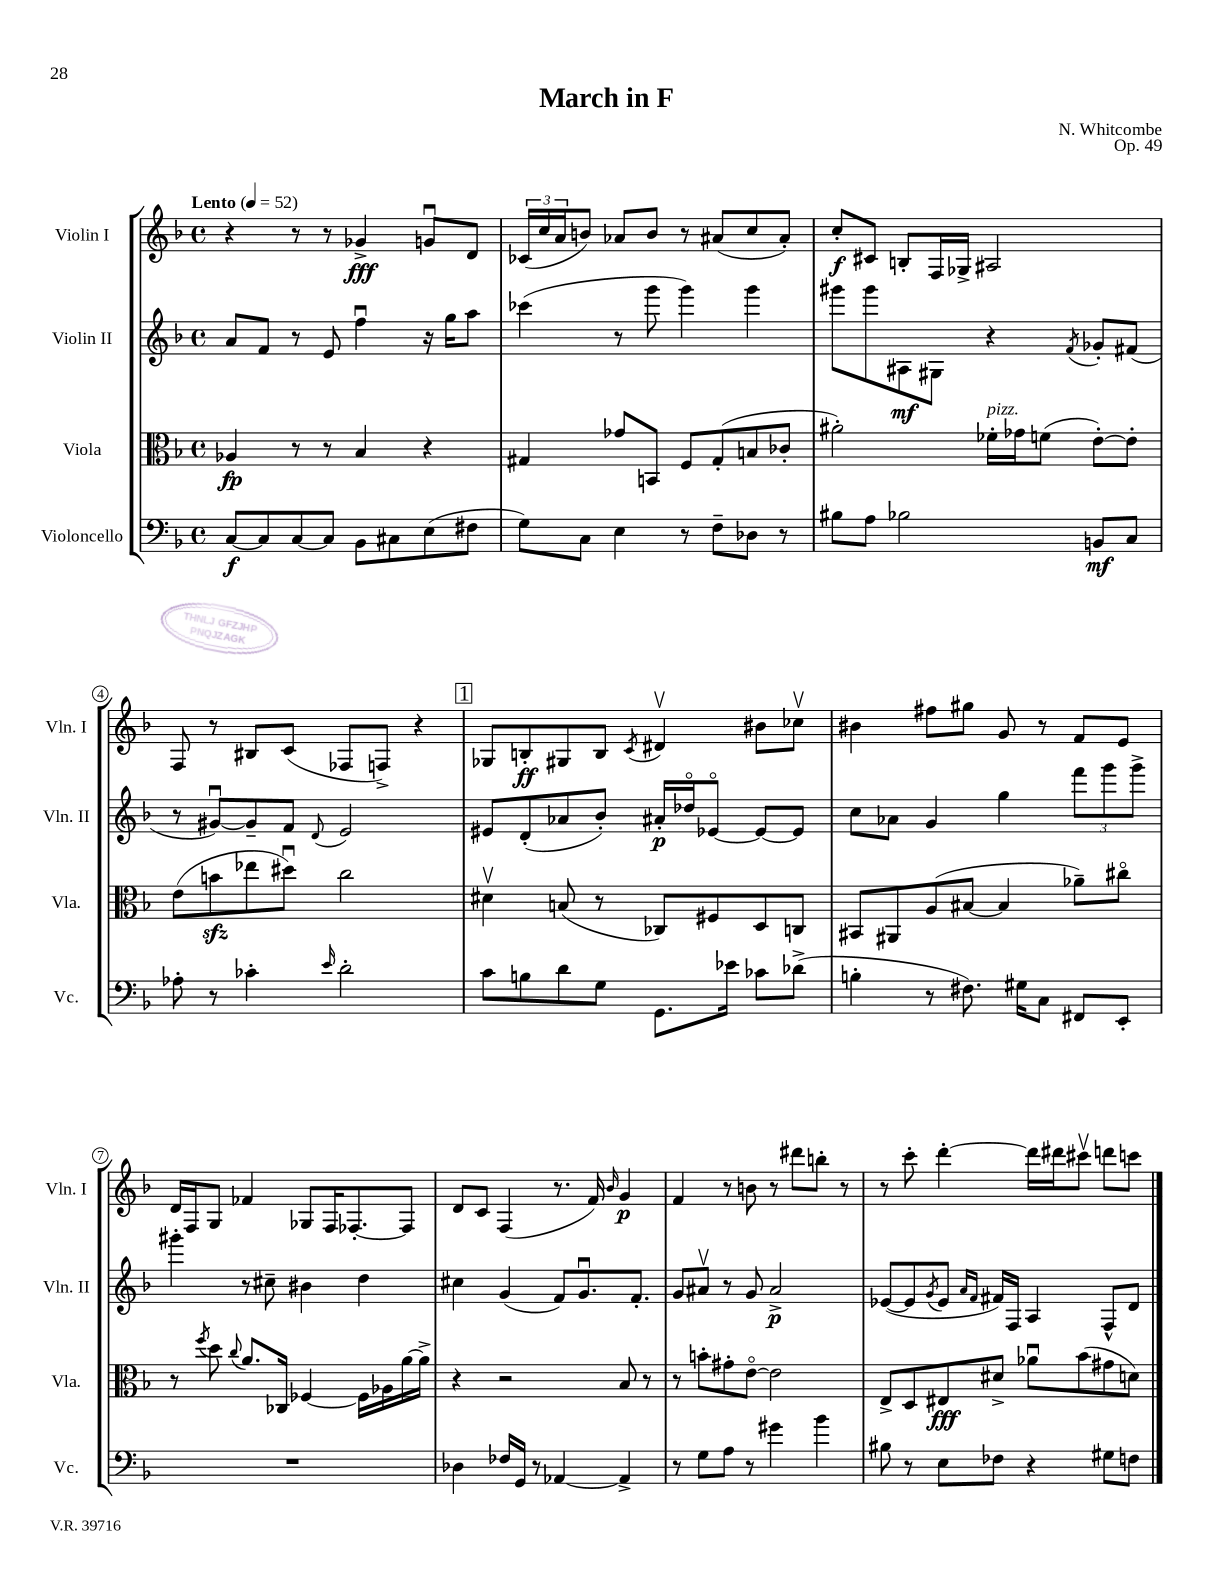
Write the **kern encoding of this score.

**kern	**dynam	**kern	**dynam	**kern	**dynam	**kern	**dynam
*part4	*part4	*part3	*part3	*part2	*part2	*part1	*part1
*staff4	*staff4	*staff3	*staff3	*staff2	*staff2	*staff1	*staff1
*I"Violoncello	*	*I"Viola	*	*I"Violin II	*	*I"Violin I	*
*I'Vc.	*	*I'Vla.	*	*I'Vln. II	*	*I'Vln. I	*
*clefF4	*	*clefC3	*	*clefG2	*	*clefG2	*
*k[b-]	*	*k[b-]	*	*k[b-]	*	*k[b-]	*
*M4/4	*	*M4/4	*	*M4/4	*	*M4/4	*
*met(c)	*	*met(c)	*	*met(c)	*	*met(c)	*
*MM52	*	*MM52	*	*MM52	*	*MM52	*
=1	=1	=1	=1	=1	=1	=1	=1
!	!	!	!	!	!	!LO:TX:a:B:t=Lento	!
[8C/L	f	4A-X/	fp	8a/L	.	4r	.
8C/]	.	.	.	8f/J	.	.	.
[8C/	.	8r	.	8r	.	8r	.
8C/J]	.	8r	.	8e/	.	8r	.
8BB-\L	.	4B-/	.	4ffu\	.	4g-X^/	fff
8C#X\	.	.	.	.	.	.	.
(8E\	.	4r	.	16r	.	8gnu/L	.
.	.	.	.	16gg\KL	.	.	.
8F#X\J	.	.	.	8aa\J	.	8d/J	.
=2	=2	=2	=2	=2	=2	=2	=2
8G\L)	.	4G#X/	.	(4ccc-X\	.	(24c-X/LL	.
.	.	.	.	.	.	24cc/	.
.	.	.	.	.	.	24a/J	.
8C\J	.	.	.	.	.	8bn/J)	.
4E\	.	8g-X/L	.	8r	.	8a-X/L	.
.	.	8BBn/J	.	8ggg\	.	8b/J	.
8r	.	8F/L	.	4ggg\)	.	8r	.
8F~\L	.	(8G#'/	.	.	.	(8a#X/L	.
8D-X\J	.	8Bn/	.	4ggg\	.	8cc/	.
8r	.	8c-X'/J	.	.	.	8a#'/J)	.
=3	=3	=3	=3	=3	=3	=3	=3
8B#X\L	.	2a#X'\)	.	8ggg#X\L	.	8cc'/L	f
8A\J	.	.	.	8ggg#\	.	8c#X/J	.
2B-X\	.	.	.	8A#X\	mf	8Bn'/L	.
.	.	.	.	8G#X\J	.	16F/L	.
.	.	.	.	.	.	16G-X^/JJ	.
!	!	!LO:TX:a:i:t=pizz.	!	!	!	!	!
.	.	16f-X'\LL	.	4r	.	2A#X/	.
.	.	16g-X\J	.	.	.	.	.
.	.	(8fn\J	.	.	.	.	.
.	.	.	.	8qf/	.	.	.
8BBn/L	mf	[8e'\L)	.	8g-X'/L	.	.	.
8C/J	.	8e'\J]	.	(8f#X/J	.	.	.
!!LO:LB:g=z
=4	=4	=4	=4	=4	=4	=4	=4
8A-X'\	.	(8e\L	.	8r	.	8F/	.
8r	.	8bnzz\	.	[8g#Xu/L)	.	8r	.
4c-X'\	.	8ee-X\	.	8g#~/]	.	8B#X/L	.
.	.	8dd#Xu\J)	.	8f/J	.	(8c/J	.
16qqe/	.	.	.	8qqd/	.	.	.
2d'\	.	2cc\	.	2e/	.	8F-X/L	.
.	.	.	.	.	.	8Fn^/J)	.
.	.	.	.	.	.	4r	.
!!LO:REH:place=s1:t=1
=5	=5	=5	=5	=5	=5	=5	=5
8c\L	.	4d#Xv\	.	8e#X/L	.	8G-X/L	.
8Bn\	.	.	.	(8d'/	.	8Bn'/	ff
8d\	.	(8Bn/	.	8a-X/	.	8G#X/	.
8G\J	.	8r	.	8b-'/J)	.	8B/J	.
.	.	.	.	.	.	8qc/	.
8.GG\L	.	8C-X/L)	.	16a#X'/LL	p	4d#Xv/	.
.	.	.	.	16dd-X/J	.	.	.
.	.	8F#X/	.	[8e-X/J	.	.	.
16e-X\Jk	.	.	.	.	.	.	.
8c-X\L	.	8D/	.	8e-/L_	.	8b#X\L	.
(8d-X^\J	.	8Cn/J	.	8e-/J]	.	8cc-Xv\J	.
=6	=6	=6	=6	=6	=6	=6	=6
4Bn'\	.	8BB#X/L	.	8cc\L	.	4b#X\	.
.	.	8AA#X/	.	8a-X\J	.	.	.
8r	.	(8A/	.	4g/	.	8ff#X\L	.
8.F#X\)	.	[8B#X/J	.	.	.	8gg#X\J	.
.	.	4B#/]	.	4gg\	.	8g/	.
16G#X\KL	.	.	.	.	.	.	.
8C\J	.	.	.	.	.	8r	.
8FF#X/L	.	8a-X~\L)	.	12fff\L	.	8f/L	.
.	.	.	.	12ggg\	.	.	.
8EE'/J	.	8cc#X\J	.	.	.	8e/J	.
.	.	.	.	12ggg^\J	.	.	.
!!LO:LB:g=z
=7	=7	=7	=7	=7	=7	=7	=7
1r	.	8r	.	4ggg#X'\	.	16d/LL	.
.	.	.	.	.	.	16F/J	.
.	.	8qff/	.	.	.	.	.
.	.	8dd\	.	.	.	8G/J	.
.	.	8qqcc/	.	.	.	.	.
.	.	8.a/L	.	8r	.	4f-X/	.
.	.	.	.	8cc#X~\	.	.	.
.	.	16C-X/Jk	.	.	.	.	.
.	.	[4F-X/	.	4b#X\	.	8G-X/L	.
.	.	.	.	.	.	16F/K	.
.	.	.	.	.	.	[8.F-X'/	.
.	.	16F-\LL]	.	4dd\	.	.	.
.	.	16A-X\	.	.	.	.	.
.	.	[16a\	.	.	.	8F-/J]	.
.	.	16a^\JJ]	.	.	.	.	.
=8	=8	=8	=8	=8	=8	=8	=8
4D-X\	.	4r	.	4cc#X\	.	8d/L	.
.	.	.	.	.	.	8c/J	.
16F-X/LL	.	2r	.	(4g/	.	(4F/	.
16GG/JJ	.	.	.	.	.	.	.
8r	.	.	.	.	.	.	.
[4AA-X/	.	.	.	8f/L)	.	8.r	.
.	.	.	.	8.gu/	.	.	.
.	.	.	.	.	.	16f/)	.
.	.	.	.	.	.	16qqb-/	.
4AA-^/]	.	8B-/	.	.	.	4g/	p
.	.	.	.	8.f'/J	.	.	.
.	.	8r	.	.	.	.	.
=9	=9	=9	=9	=9	=9	=9	=9
8r	.	8r	.	8g/L	.	4f/	.
8G\L	.	8bn'\L	.	8a#Xv/J	.	.	.
8A\J	.	8g#X'\	.	8r	.	8r	.
8r	.	[8e\J	.	8g/	.	8bn\	.
4g#X\	.	2e\]	.	2a#^/	p	8r	.
.	.	.	.	.	.	8ddd#X\L	.
4b-\	.	.	.	.	.	8bbn'\J	.
.	.	.	.	.	.	8r	.
=10	=10	=10	=10	=10	=10	=10	=10
8B#X\	.	8E^/L	.	([8e-X/L	.	8r	.
8r	.	8D/	.	8e-/]	.	8ccc'\	.
.	.	.	.	8qg/	.	.	.
8E\L	.	8E#X/	fff	8e-/J	.	[4ddd'\	.
.	.	.	.	16qqa/LL	.	.	.
.	.	.	.	16qqf/JJ	.	.	.
8F-X\J	.	8d#X^/J	.	16f#X/LL)	.	.	.
.	.	.	.	16F/JJ	.	.	.
4r	.	8a-Xu\L	.	4A/	.	16ddd\LL]	.
.	.	.	.	.	.	16ddd#X\J	.
.	.	(8b-\	.	.	.	8ccc#Xv\J	.
8G#X\L	.	8g#X\	.	8F^^/L	.	8dddn\L	.
8Fn\J	.	8dn\J)	.	8d/J	.	8cccn\J	.
==	==	==	==	==	==	==	==
*-	*-	*-	*-	*-	*-	*-	*-
